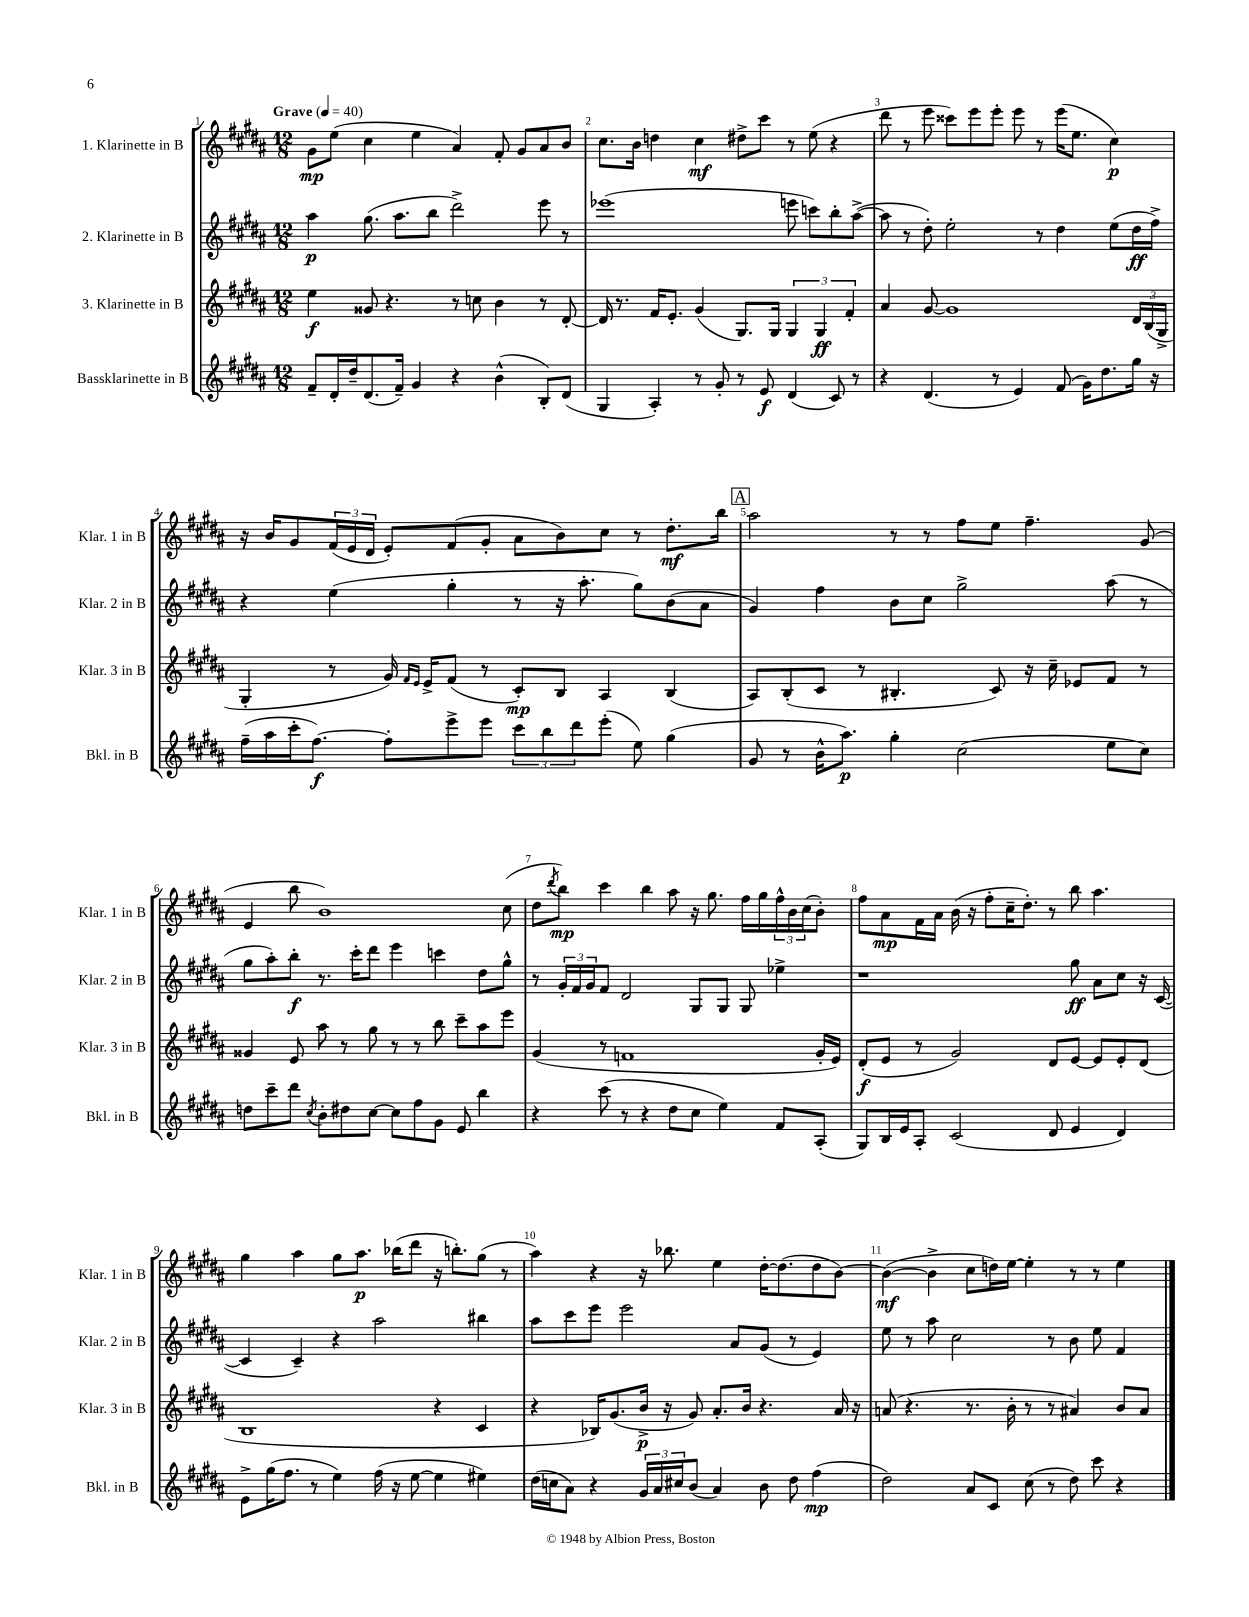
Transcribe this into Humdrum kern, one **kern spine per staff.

**kern	**kern	**kern	**kern
*staff4	*staff3	*staff2	*staff1
*clefG2	*clefG2	*clefG2	*clefG2
*k[f#c#g#d#a#]	*k[f#c#g#d#a#]	*k[f#c#g#d#a#]	*k[f#c#g#d#a#]
*M12/8	*M12/8	*M12/8	*M12/8
*MM40	*MM40	*MM40	*MM40
8f#~	4ee	4aa#	8g#
16d#'	.	.	(8ee
16dd#~	.	.	.
(8.d#	8g##	(8.gg#	4cc#
.	4.r	.	.
16f#~)	.	8.aa#	.
4g#	.	.	4ee
.	.	8bb	.
4r	8r	2ddd#^)	4a#)
.	8cc	.	.
(4b^^	4b	.	8f#'
.	.	.	8g#
8B')	8r	8eee	8a#
(8d#	[8d#'	8r	8b
=	=	=	=
4G#	16d#]	(1eee-	8.cc#
.	8.r	.	.
.	.	.	16b
4A#')	16f#	.	4dd
.	8.e'	.	.
8r	(4g#	.	4cc#
8g#'	.	.	.
8r	8.G#)	.	8dd#^
8e	.	.	8ccc#
.	16G#	.	.
(4d#	6G#	8eee	8r
.	.	8ccc)	(8ee
.	6G#	.	.
8c#)	.	8bb'	4r
.	6f#'	.	.
8r	.	([8aa#^	.
=	=	=	=
4r	4a#	8aa#]	8ddd#
.	.	8r	8r
(4.d#	[8g#	8dd#')	8eee
.	1g#]	2ee'	8ccc##)
.	.	.	8eee
8r	.	.	8eee'
4e)	.	.	8eee
.	.	8r	8r
(8f#	.	4dd#	(16eee
.	.	.	8.ee
16g#)	.	.	.
8.dd#	.	.	.
.	.	(8ee	4cc#)
16gg#	24d#	16dd#	.
.	(24B	.	.
16r	.	16ff#^)	.
.	24G#^	.	.
=	=	=	=
(16ff#~	4G#'	4r	16r
16aa#	.	.	16b
16ccc#'	.	.	8g#
[8.ff#)	.	.	.
.	8r	(4ee	(24f#
.	.	.	24e
.	.	.	24d#
8ff#']	16g#)	.	8e')
.	16qqf#	.	.
.	16qqe	.	.
.	16e^	.	.
8eee^	(8f#	4gg#'	(8f#
8eee	8r	.	8g#'
12ccc#	8c#')	8r	8a#
12bb	.	.	.
.	8B	16r	8b)
12ddd#	.	.	.
.	.	8.aa#'	.
(8eee'	4A#	.	8cc#
8ee)	.	8gg#)	8r
(4gg#	(4B	(8b	8.dd#'
.	.	8a#	.
.	.	.	16bb
=	=	=	=
8g#	8A#)	4g#)	2aa#
8r	(8B'	.	.
16b^^	8c#	4ff#	.
8.aa#)	.	.	.
.	8r	.	.
4gg#'	4.B#'	8b	8r
.	.	8cc#	8r
(2cc#	.	2gg#^	8ff#
.	8c#)	.	8ee
.	16r	.	4.ff#~
.	16cc#~	.	.
.	8e-	.	.
8ee	8f#	(8aa#	.
8cc#)	8r	8r	(8g#
=	=	=	=
8dd	4g##	8gg#	4e
8ccc#~	.	8aa#')	.
8ddd#	8e	8bb'	8bb
8qcc#	.	.	.
8b'	8aa#	8.r	1b)
8dd#	8r	.	.
.	.	16ccc#'	.
[8cc#	8gg#	8ddd#	.
8cc#]	8r	4eee	.
8ff#	8r	.	.
8g#	8bb	4ccc	.
8e	8ccc#~	.	.
4bb	8aa#	8dd#	.
.	8eee	8gg#^^	(8cc#
=	=	=	=
4r	(4g#	8r	8dd#
.	.	.	8qddd#
.	.	24g#'	8bb)
.	.	24f#	.
.	.	24g#	.
(8ccc#	8r	8f#	4ccc#
8r	1f	2d#	.
4r	.	.	4bb
8dd#	.	.	8aa#
8cc#	.	8G#	16r
.	.	.	8.gg#
4ee)	.	8G#	.
.	.	8G#	16ff#
.	.	.	16gg#
8f#	.	4ee-^	24ff#^^
.	.	.	24b
.	.	.	(24cc#
(8A#'	16g#'	.	8b')
.	16e)	.	.
=	=	=	=
8G#)	(8d#'	1r	8ff#
16B	8e	.	8a#
16e	.	.	.
8A#'	8r	.	16f#
.	.	.	16a#
(2c#	2g#)	.	(16b
.	.	.	16r
.	.	.	8ff#'
.	.	.	16cc#~
.	.	.	8.dd#')
8d#	8d#	.	8r
4e	[8e	8gg#	8bb
.	8e]	8a#	4.aa#
4d#)	8e'	8cc#	.
.	(8d#	16r	.
.	.	([16c#	.
=	=	=	=
8e^	1B	4c#]	4gg#
(16gg#	.	.	.
8.ff#	.	.	.
.	.	4c#~)	4aa#
8r	.	.	.
4ee)	.	4r	8gg#
.	.	.	8.aa#
(16ff#	.	2aa#	.
16r	.	.	(16bb-
[8ee	.	.	8ddd#
4ee]	4r	.	16r
.	.	.	8.bb')
4ee#)	4c#	4bb#	(8gg#
.	.	.	8r
=	=	=	=
(16dd#	4r	8aa#	4aa#)
16cc	.	.	.
8a#)	.	8ccc#	.
4r	16B-)	8eee	4r
.	(8.g#	.	.
.	.	2eee	.
24g#	16b^	.	16r
24a#	.	.	.
.	16r	.	8.bb-
24cc#	.	.	.
(8b	8g#)	.	.
4a#)	8.a#'	.	4ee
.	.	8a#	.
.	16b	.	.
8b	4.r	(8g#	[16dd#'
.	.	.	(8.dd#]
8dd#	.	8r	.
(4ff#	.	4e)	8dd#
.	16a#	.	[8b)
.	16r	.	.
=	=	=	=
2dd#)	(8a	8ee	(4b_
.	4.r	8r	.
.	.	8aa#	4b^]
.	.	2cc#	.
8a#	8.r	.	8cc#
8c#	.	.	16dd)
.	16b'	.	[16ee
(8cc#	8r	.	4ee']
8r	8r	8r	.
8dd#)	4a#)	8b	8r
8ccc#	.	8ee	8r
4r	8b	4f#	4ee
.	8a#	.	.
==	==	==	==
*-	*-	*-	*-
